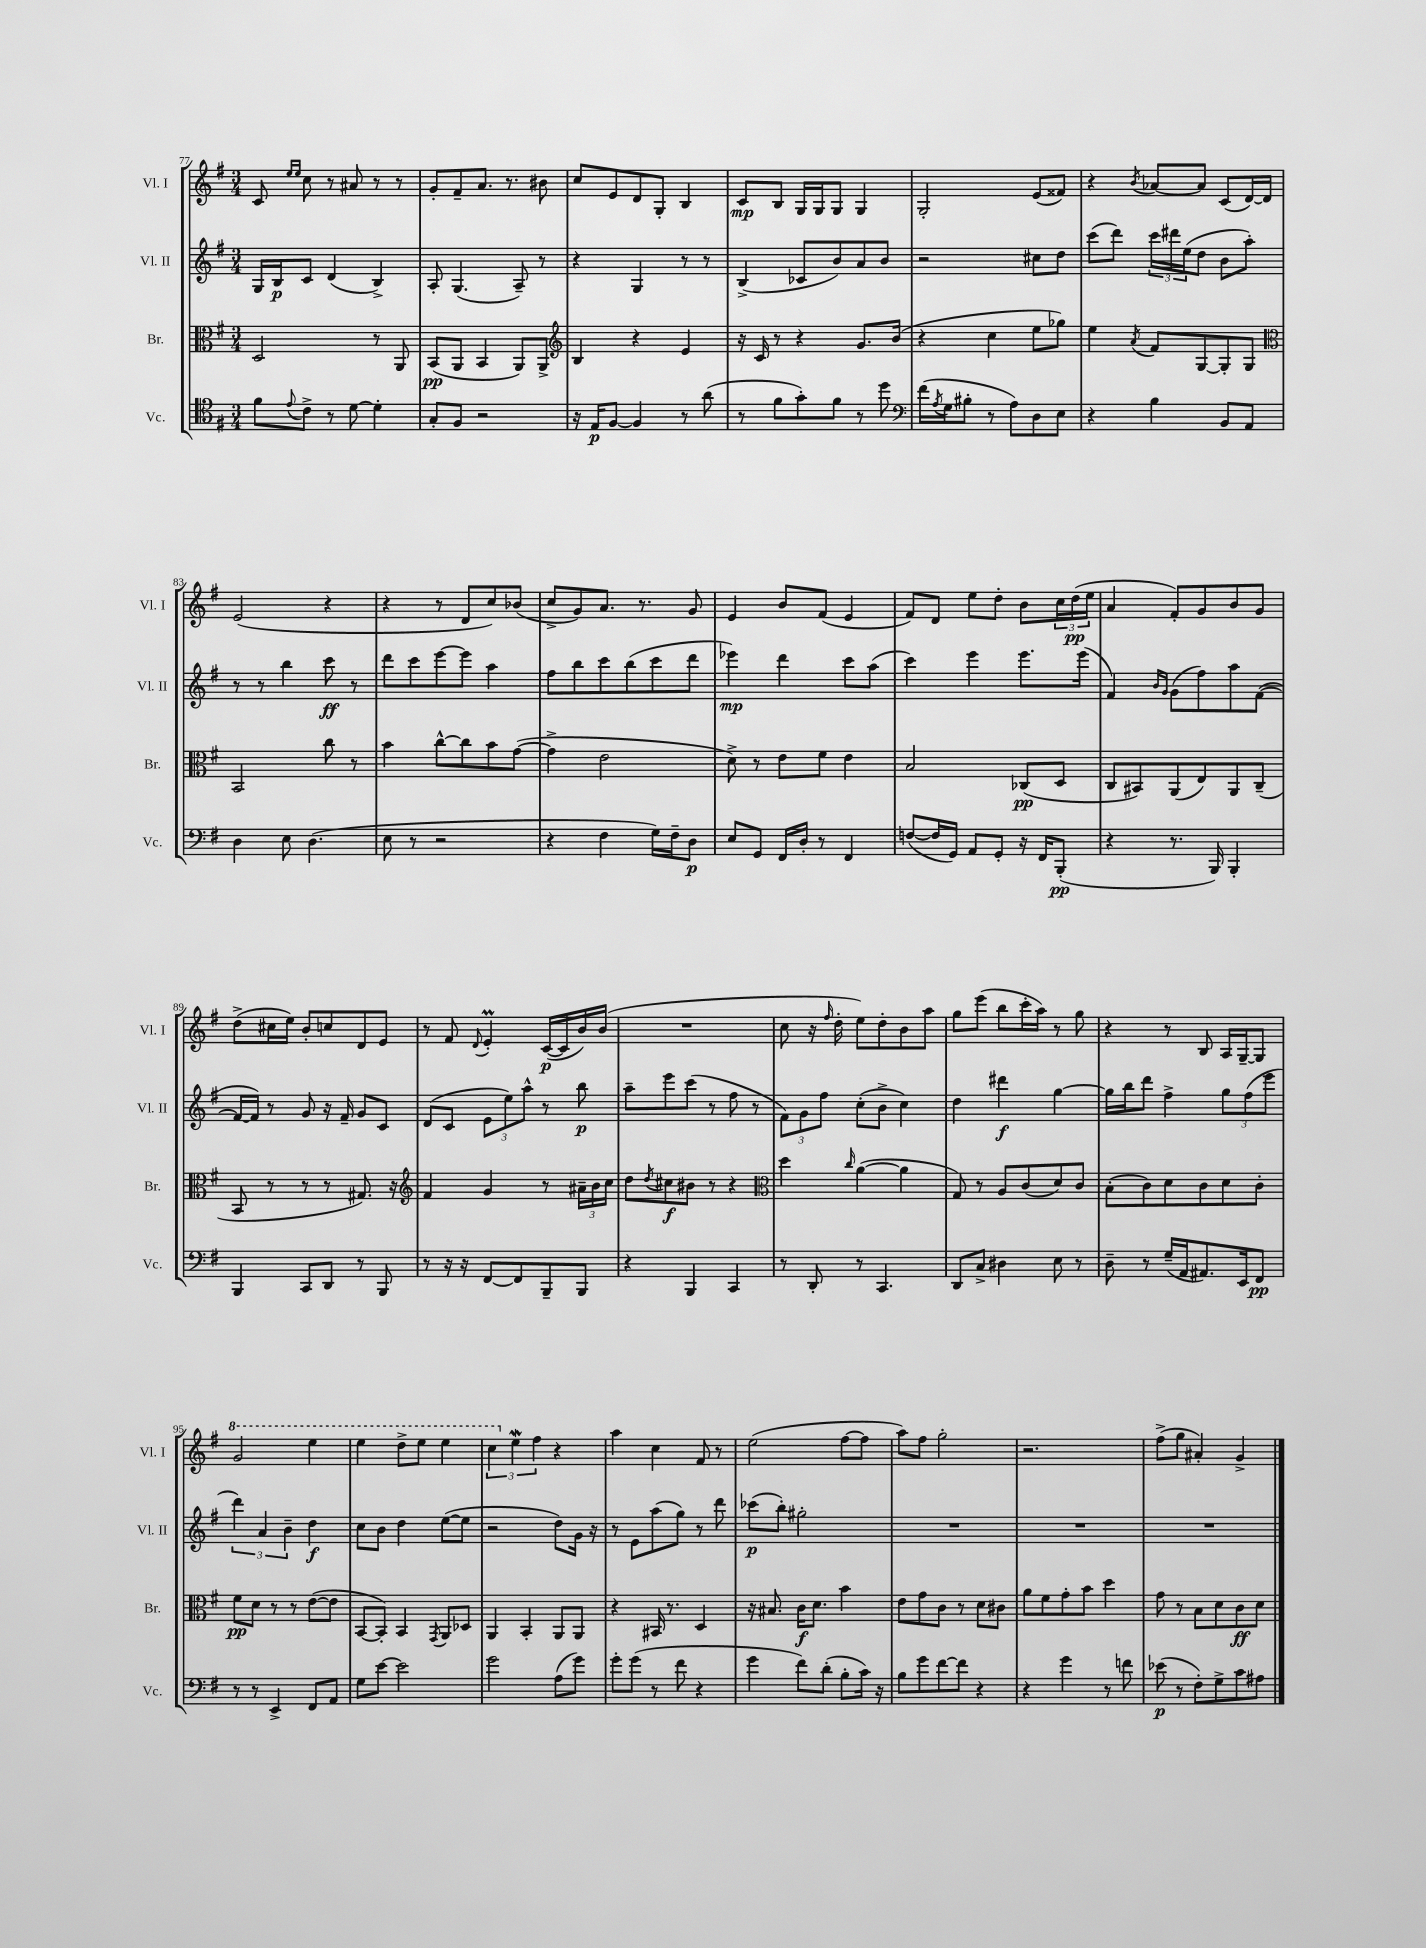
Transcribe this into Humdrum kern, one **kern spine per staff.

**kern	**kern	**kern	**kern
*staff4	*staff3	*staff2	*staff1
*clefC4	*clefC3	*clefG2	*clefG2
*k[f#]	*k[f#]	*k[f#]	*k[f#]
*M3/4	*M3/4	*M3/4	*M3/4
8f#	2D	16G	8c
.	.	16B	.
.	.	.	16qqee
8qqe	.	.	16qqee
8c^	.	8c	8cc
8r	.	(4d	8r
[8d	.	.	8a#
4d']	8r	4B^)	8r
.	8AA	.	8r
=	=	=	=
8G'	(8BB	8A'	8g'
8F#	8AA	(4.G	8f#~
2r	4BB	.	8.a
.	.	.	8.r
.	8AA)	8A~)	.
.	8AA^	8r	8b#
=	=	=	=
*	*clefG2	*	*
16r	4B	4r	8cc
16E	.	.	.
[8F#	.	.	8e
4F#]	4r	4G	8d
.	.	.	8G'
8r	4e	8r	4B
(8a	.	8r	.
=	=	=	=
8r	16r	(4B^	8c
.	16c	.	.
8f#	8r	.	8B
8g')	4r	8c-	16G
.	.	.	16G
8f#	.	8b)	8G
8r	8.g	8a	4G
8dd	.	8b	.
.	(16b	.	.
=	=	=	=
*clefF4	*	*	*
(16f#	4r	2r	2G'
8qA	.	.	.
16G	.	.	.
8B#'	.	.	.
8r	4cc	.	.
8A)	.	.	.
8D	8ee	8cc#	(8e
8E	8gg-)	8dd	8f##)
=	=	=	=
4r	4ee	(8ccc	4r
.	.	8ddd)	.
.	8qa	.	8qb
4B	8f#	24ccc	[8a-
.	.	24ddd#	.
.	.	(24ee	.
.	[8G	8dd	8a-]
8BB	8G']	8b	(8c
8AA	8G	8aa')	[16d)
.	.	.	16d]
=	=	=	=
*	*clefC3	*	*
4D	2BB	8r	(2e
.	.	8r	.
8E	.	4bb	.
(4.D	.	.	.
.	8cc	8ccc	4r
.	8r	8r	.
=	=	=	=
8E	4b	8ddd	4r
8r	.	8ccc	.
2r	[8cc^^	[8eee	8r
.	8cc]	8eee]	8d
.	8b	4aa	8cc)
.	([8g	.	(8b-
=	=	=	=
4r	4g^]	8ff#	8cc^
.	.	8bb	8g)
4F#	2e	8ccc	8.a
.	.	(8bb	.
.	.	.	8.r
16G)	.	8ccc	.
16F#~	.	.	.
8D	.	8ddd	8g
=	=	=	=
8E	8d^)	4eee-)	4e
8GG	8r	.	.
16FF#	8e	4ddd	8b
16D'	.	.	.
8r	8f#	.	(8f#
4FF#	4e	8ccc	4e
.	.	(8aa	.
=	=	=	=
([8F	2B	4ccc)	8f#)
16F]	.	.	8d
16GG)	.	.	.
8AA	.	4eee	8ee
8GG'	.	.	8dd'
16r	(8C-	8.eee	8b
16FF#	.	.	.
(8BBB'	8D	.	24cc
.	.	.	(24dd
.	.	(16eee	.
.	.	.	24ee
=	=	=	=
4r	8C	4f#)	4a
.	8BB#)	.	.
.	.	16qqb	.
.	.	16qqg	.
8.r	(8AA	(8g	8f#')
.	8E)	8ff#)	8g
16BBB)	.	.	.
4BBB'	8AA	8aa	8b
.	(8C~	([8f#	8g
=	=	=	=
4BBB	8BB	16f#_	(8dd^
.	.	16f#])	.
.	8r	8r	16cc#
.	.	.	16ee)
8CC	8r	8g	8b'
8DD	8r	16r	8cc
.	.	16f#~	.
8r	8.G#)	8g	8d
8BBB	.	8c	8e
.	16r	.	.
=	=	=	=
*	*clefG2	*	*
8r	4f#	(8d	8r
16r	.	8c	8f#
16r	.	.	.
.	.	.	8qqd
[8FF#	4g	12e	4e'
.	.	12ee)	.
8FF#]	.	.	.
.	.	12aa^^	.
8BBB~	8r	8r	([16c
.	.	.	16c]
8BBB	24a#~	8bb	16b)
.	24b	.	.
.	.	.	(16b
.	24cc	.	.
=	=	=	=
4r	8dd	8aa~	2.r
.	8qdd	.	.
.	8cc#	8eee	.
4BBB	8b#	(8ccc	.
.	8r	8r	.
4CC	4r	8ff#	.
.	.	8r	.
=	=	=	=
*	*clefC3	*	*
8r	4dd	12f#)	8cc
.	.	12g	.
8DD'	.	.	16r
.	.	12ff#	.
.	.	.	16qqff#
.	.	.	16dd'
.	16qqcc	.	.
8r	([4a	(8cc'	8ee)
4.CC	.	8b^	8dd'
.	4a]	4cc)	8b
.	.	.	8aa
=	=	=	=
8DD	8G)	4dd	8gg
8C^	8r	.	(8eee
4D#	8A	4ddd#	8bb
.	(8c	.	16ccc'
.	.	.	16aa)
8E	8d)	[4gg	8r
8r	8c	.	8gg
=	=	=	=
8D~	(8B'	16gg]	4r
.	.	16bb	.
8r	8c)	8ddd	.
(16G~	8d	4ff#^	8r
16AA	.	.	.
8.AA#)	8c	.	8B
.	8d	12gg	16A
16EE	.	.	[16G~
.	.	(12ff#	.
8FF#	8c'	.	8G]
.	.	12eee	.
=	=	=	=
8r	8f#	6ddd)	2gg
8r	8d	.	.
.	.	6a	.
4EE^	8r	.	.
.	.	6b~	.
.	8r	.	.
8FF#	([8e	4dd	4eee
8AA	8e]	.	.
=	=	=	=
8G	[8BB	8cc	4eee
[8e	8BB'])	8b	.
2e]	4BB	4dd	8ddd^
.	.	.	8eee
.	8qGG	.	.
.	8AA	([8ee	4eee
.	8D-	8ee]	.
=	=	=	=
2g	4AA	2r	6ccc
.	.	.	6ee
.	4BB'	.	.
.	.	.	6ff#
(8A	8AA	8dd)	4r
8g)	8AA	16g	.
.	.	16r	.
=	=	=	=
8g'	4r	8r	4aa
(8g	.	8e	.
8r	16BB#	(8aa	4cc
.	8.r	.	.
8f#	.	8gg)	.
4r	4D	8r	8f#
.	.	8ddd	8r
=	=	=	=
4g	16r	(8ccc-	(2ee
.	8.B#	.	.
.	.	8bb')	.
8f#)	16c	2gg#'	.
.	8.d	.	.
(8d'	.	.	.
8B'	4b	.	[8ff#
16c)	.	.	8ff#]
16r	.	.	.
=	=	=	=
8B	8e	2.r	8aa)
8g	8g	.	8ff#
[8f#	8c	.	2gg'
8f#]	8r	.	.
4r	8d	.	.
.	8c#	.	.
=	=	=	=
4r	8a	2.r	2.r
.	8f#	.	.
4g	8g'	.	.
.	8b	.	.
8r	4dd	.	.
8f	.	.	.
=	=	=	=
(8e-	8g	2.r	(8ff#^
8r	8r	.	8gg
8F#')	8B	.	4a#')
8G^	8d	.	.
8c	8c	.	4g^
8A#	8d	.	.
==	==	==	==
*-	*-	*-	*-
